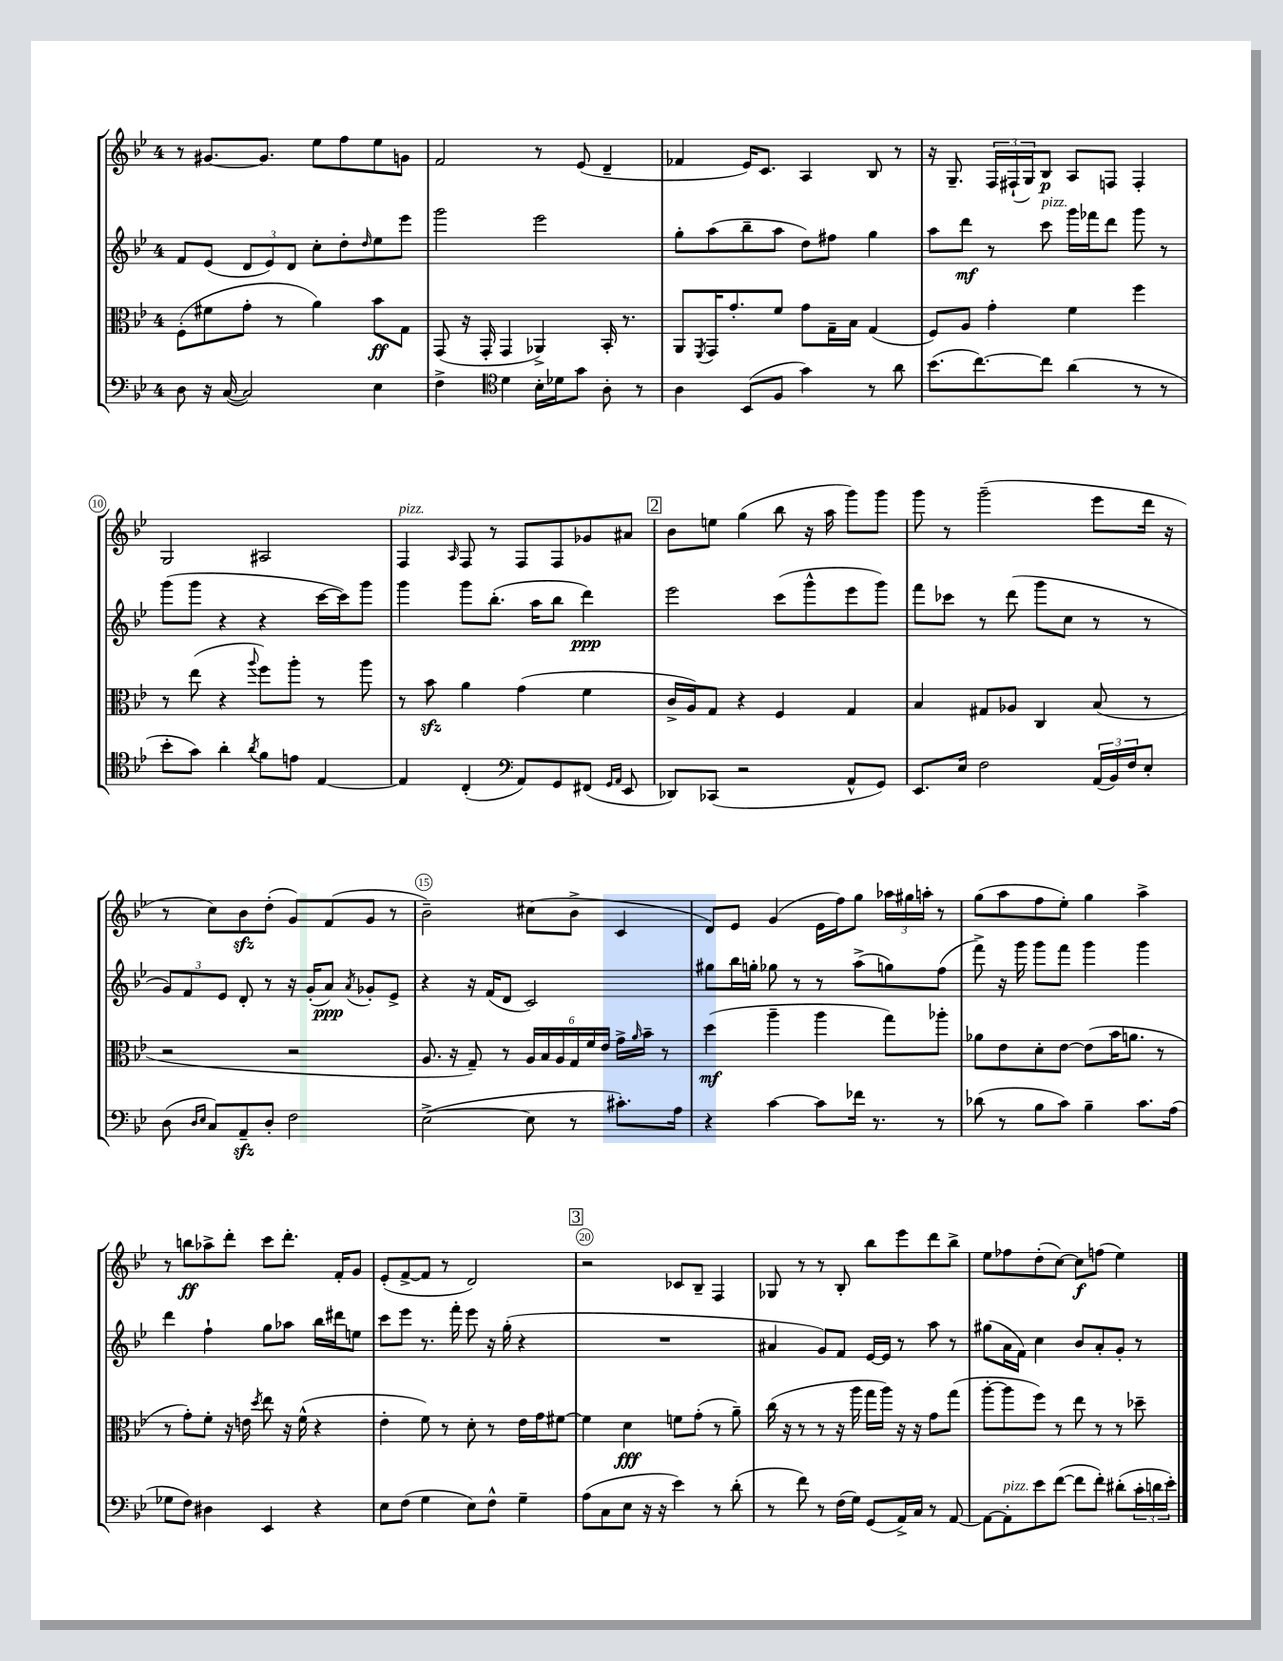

**kern	**kern	**kern	**kern
*staff4	*staff3	*staff2	*staff1
*clefF4	*clefC3	*clefG2	*clefG2
*k[b-e-]	*k[b-e-]	*k[b-e-]	*k[b-e-]
*M4/4	*M4/4	*M4/4	*M4/4
8D	(8F'	8f	8r
16r	8f#	(8e-	[8.g#
([16C	.	.	.
2C])	8g'	12d	.
.	.	.	8.g#]
.	.	12e-)	.
.	8r	.	.
.	.	12d	.
.	4a)	8cc'	8ee-
.	.	8dd'	8ff
.	.	16qqdd	.
4E-	8b-	8ee-	8ee-
.	8G	8eee-	8g
=	=	=	=
4F^	(8GG	2ggg	2f
.	16r	.	.
.	16GG'	.	.
*clefC4	*	*	*
4d	4GG	.	.
16B-'	4AA-^)	2eee-	8r
16d-	.	.	.
8g	.	.	(8e-
8A'	16BB-'	.	4d~
.	8.r	.	.
8r	.	.	.
=	=	=	=
4A	8AA	8gg'	4f-
.	8qFF	.	.
.	16GG	(8aa	.
.	8.g'	.	.
(8BB-	.	8bb-~	16e-)
.	.	.	8.c
8F	8f	8aa	.
4g)	8g	8dd)	4A
.	16G~	8ff#	.
.	16B-	.	.
8r	(4G	4gg	8B-
8a	.	.	8r
=	=	=	=
(8.b-	8F)	8aa	16r
.	.	.	8.G~
.	8A	8ddd	.
[8.cc)	.	.	.
.	4g'	8r	24F
.	.	.	(24F#`
.	.	.	24G)
8cc]	.	8ccc	8B-
(4a	4f	16ggg	8A
.	.	16fff-	.
.	.	8ddd	8F
8r	4ff	8ggg	4F'
8r	.	8r	.
=	=	=	=
8b-'	8r	(8ggg	2G
8g)	(8ee-	8ggg	.
4a'	4r	4r	.
8qa	8qqaa	.	.
8f	8ff)	4r	2A#
8e	8aa'	.	.
[4E-	8r	[16ccc	.
.	.	16ccc])	.
.	8aa	8ggg	.
=	=	=	=
4E-]	8r	4ggg	4F
.	8b-	.	.
.	.	.	16qqA
(4C'	4a	8ggg	8F
.	.	(8.bb-'	8r
*clefF4	*	*	*
8AA)	(4g	.	8F
.	.	16aa	.
8GG	.	8bb-	8F
(8FF#	4f	4ddd)	8g-
16qqGG	.	.	.
16qqAA	.	.	.
8EE-	.	.	8a#
=	=	=	=
8DD-)	16c^	2eee-	8b-
.	16A)	.	.
(8CC-	8G	.	8ee
2r	4r	.	(4gg
.	4F	(8ccc	8bb-
.	.	8ggg^^	16r
.	.	.	16aa
8AA^^	4G	8eee-	8ggg)
8GG)	.	8ggg)	8ggg
=	=	=	=
8.EE-	4B-	8fff	8ggg
.	.	8ccc-	8r
16E-	.	.	.
2F	8G#	8r	(2ggg~
.	8A-	(8ddd	.
.	4C	8ggg	.
.	.	8cc	.
(24AA	(8B-	8r	8eee-
24BB-)	.	.	.
24F	.	.	.
8E-'	8r	8r	16ddd
.	.	.	16r
=	=	=	=
(8D	2r	12g)	8r
.	.	12f	.
16qqD	.	.	.
16qqE-	.	.	.
8C)	.	.	8cc)
.	.	12e-	.
8AA~	.	8d'	8b-
8D'	.	8r	(8dd'
2F	2r	16r	8g)
.	.	(16g'	.
.	.	8a)	(8f
.	.	8qa	.
.	.	8g-'	8g
.	.	8e-^	8r
=	=	=	=
([2E-^	8.A	4r	2b-~)
.	16r	.	.
.	8G~)	16r	.
.	.	(16f	.
.	8r	8d	.
8E-]	24A	2c)	(8cc#
.	24B-	.	.
.	24A	.	.
8r	24G	.	8b-^
.	24f	.	.
.	24e-	.	.
8.c#')	16g^	.	4c
.	16qqa	.	.
.	16b-~	.	.
.	8r	.	.
16A	.	.	.
=	=	=	=
4r	(4dd	8gg#	8d)
.	.	16bb-	8e-
.	.	16gg'	.
[4c	4aa~	8gg-	(4g
.	.	8r	.
8c]	4aa	8r	16e-
.	.	.	16ff)
16f-	.	(8aa^	8gg
8.r	.	.	.
.	8gg)	8gg)	24aa-
.	.	.	24gg#
.	.	.	24aa'
8r	8aa-'	(8ff	8r
=	=	=	=
(8d-	8a-	8fff^)	(8gg
8r	8e-	16r	8aa
.	.	16ggg	.
8B-	8d'	8ggg	8ff
8c)	[8e-	8fff	8ee-')
4B-~	(8e-]	4ggg	4gg
.	16b-	.	.
.	8.a	.	.
8.c	.	4ggg	4aa^
.	8r	.	.
(16A	.	.	.
=	=	=	=
8G-	8r	4ddd	8r
8F)	8g')	.	8bb
4D#	8f'	4ff`	8aa-^
.	16r	.	8ddd'
.	16e	.	.
.	8qdd	.	.
4EE-	8ee-	8gg	8ccc
.	16r	8aa-	8.ddd'
.	(16f^^	.	.
4r	4r	16bb-	.
.	.	16ddd#	16f'
.	.	8ee	8g
=	=	=	=
8E-	4e-'	8ccc	(8e-'
(8F	.	8eee-	[8f^
4G	8f)	8.r	8f]
.	8r	.	8r
.	.	16fff'	.
8E-)	8d'	8eee-	2d)
8F^^	8r	16r	.
.	.	(16gg'	.
4G~	16e-	4r	.
.	16g	.	.
.	[8f#	.	.
=	=	=	=
(8A	4f#]	1r	2r
8C	.	.	.
8E-	4d	.	.
16r	.	.	.
16r	.	.	.
4e-)	8f	.	8c-
.	(8g'	.	8B-~
8r	8r	.	4F
(8d'	8a~)	.	.
=	=	=	=
8r	(16cc	4a#	8G-
.	16r	.	.
8f)	8r	.	8r
8r	8r	8g)	8r
(16F	16r	8f	8B-'
16G)	16aa	.	.
(8GG	16gg	[16e-	8bb-
.	16aa)	16e-]	.
16AA^)	16r	8r	8eee-
16C	16r	.	.
8r	8g	8aa	8ddd
[8AA	(8gg	8r	8bb-^
=	=	=	=
8AA_	[8aa'	(8gg#	8ee-
8AA']	8aa]	16a	8ff-
.	.	16f)	.
8e-	8ff)	4cc	(8dd'
([8f	8r	.	[8cc)
8f]	8ee-	8b-	8cc]
8f')	8r	8a'	(8ff
(8d#'	8r	8g'	4ee-)
24c'	8dd-~	8r	.
24d	.	.	.
24e-')	.	.	.
==	==	==	==
*-	*-	*-	*-
